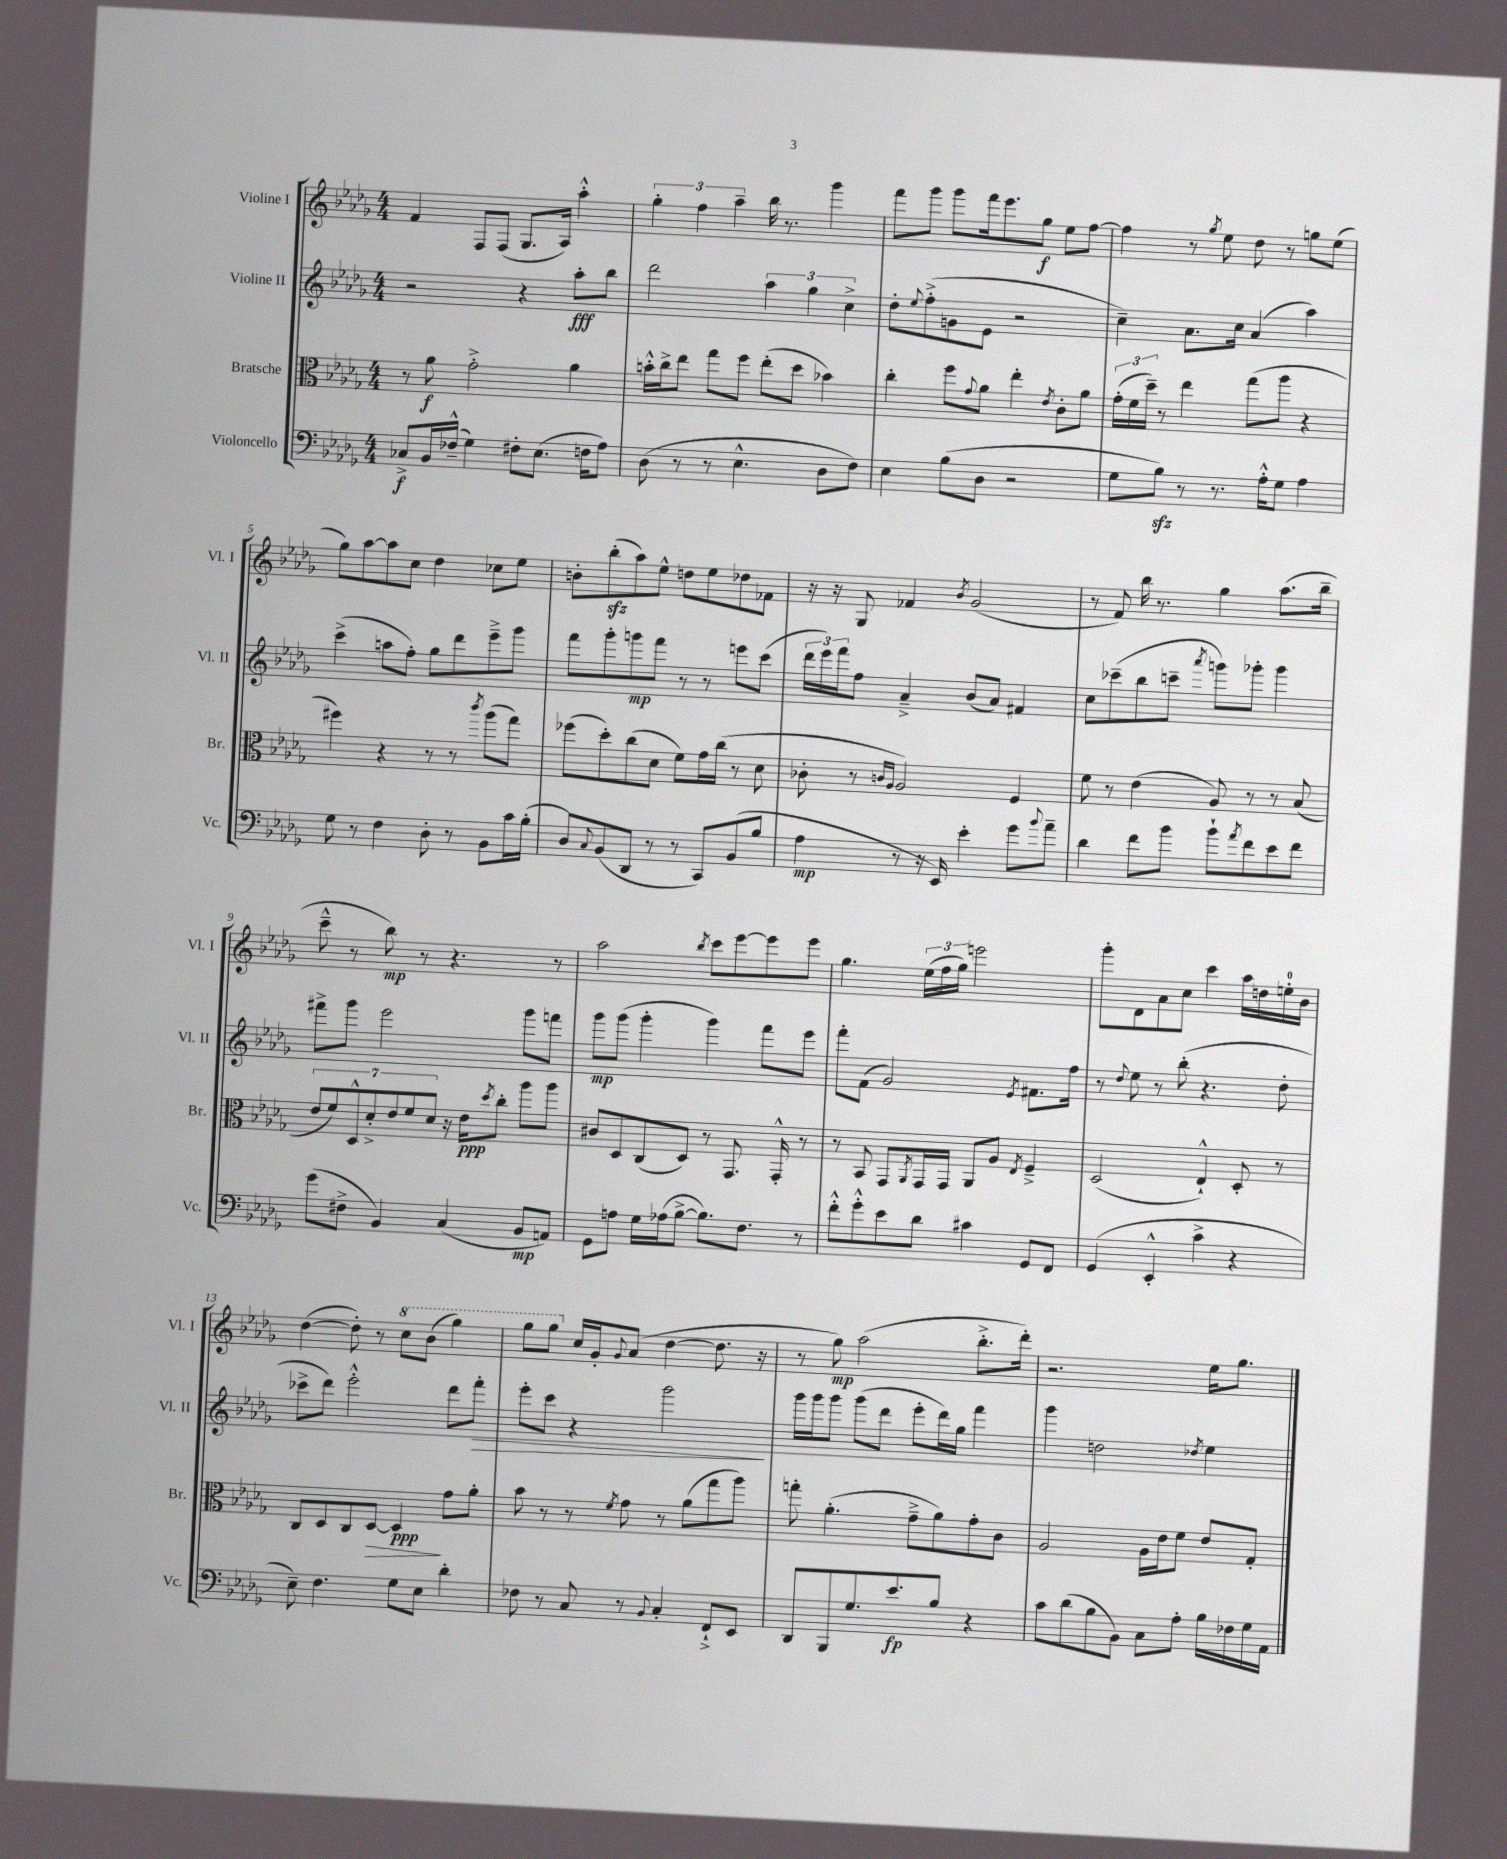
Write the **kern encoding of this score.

**kern	**kern	**kern	**kern
*staff4	*staff3	*staff2	*staff1
*clefF4	*clefC3	*clefG2	*clefG2
*k[b-e-a-d-g-]	*k[b-e-a-d-g-]	*k[b-e-a-d-g-]	*k[b-e-a-d-g-]
*M4/4	*M4/4	*M4/4	*M4/4
8C-^	8r	2r	4f
16BB-	8a-	.	.
(16F-~^^	.	.	.
4G-)	2g-'^	.	8F
.	.	.	(8F
8F#'	.	4r	8.G-
(8.E-	.	.	.
.	.	.	16A-)
.	4a-	8aa-'	4aa-'^^
16F	.	.	.
8A-)	.	8bb-	.
=	=	=	=
(8D-	16b'^^	2ddd-	6gg-'
.	16cc^	.	.
8r	8ee-	.	.
.	.	.	6ff
8r	8gg-	.	.
.	.	.	6aa-~
4.E-^^	8ff	.	.
.	(8ee-'	6aa-	16bb-
.	.	.	8.r
.	8dd-	.	.
.	.	6gg-	.
8D-	4b-)	.	4ggg-
.	.	6cc^	.
8F)	.	.	.
=	=	=	=
4E-	4cc'	8dd-'	8fff
.	.	8qqee-	.
.	.	(8ff'^	8ggg-
(8B-	8ff	8g	8ggg-
.	8qqg-	.	.
8D-	8a-	8e-	16fff
.	.	.	8.eee-
2r	4ee-'	2r	.
.	.	.	8gg-
.	8qe-	.	.
.	8c'	.	8ee-
.	8a-	.	[8ff
=	=	=	=
8G-	(24g-'	4cc~)	4ff]
.	24f	.	.
.	24dd-~)	.	.
8B-)	8r	.	.
8r	4ee-	8.a-	8r
.	.	.	8qgg-
8.r	.	.	8ee-
.	.	16cc	.
.	(8gg-	(4a-	8dd-
16A-'^^	.	.	.
8G-	8aa-	.	8r
4A-	4r	4aa-)	8gg
.	.	.	(8ee-
=	=	=	=
8G-	4ff#)	(4ccc^	8gg-)
8r	.	.	[8aa-
4F	4r	8aa	8aa-]
.	.	8ff')	8cc
8D-'	8r	8gg-	4dd-
8r	8r	8ddd-	.
.	8qccc	.	.
8BB-	(8aa-	8eee-~^	8cc-
16c	8gg-)	8ggg-	8ee-
(16B-'	.	.	.
=	=	=	=
8D-)	(8ff-	8fff	8b'
8qqC	.	.	.
(8BB-	8dd-')	8ggg-'	(8bb-'
8DD-	(8cc	8ggg	8aa-)
8r	8d-	8fff	8ee-^^
8r	8f)	8r	8dd
8CC)	16g-	8r	8ee-
.	(16cc	.	.
(8BB-	8r	8eee	8dd-
8B-	8d-	(8ccc	8f-
=	=	=	=
4A-	8c-'	24ddd-	16r
.	.	24eee-)	.
.	.	.	16r
.	.	24fff	.
.	8r	8ff	8G-
.	16qqc	.	.
.	16qqA-	.	.
8r	2A-)	4a-~^	4f-
16r	.	.	.
16EE-)	.	.	.
.	.	.	8qb-
4e-'	.	(8b-	(2g-
.	.	8a-)	.
8g-	4F	4f#	.
8qqb-	.	.	.
8a-~	.	.	.
=	=	=	=
4d-	8f	8cc	8r
.	8r	(8ccc-~	8f)
8f	(4e-	8bb-	16bb-
.	.	.	8.r
8b-	.	8ccc~	.
.	.	8qaaa-	.
8b-`	8A-)	8ggg)	4gg-
8qa-	.	.	.
8f	8r	8ggg-'	.
8e-	8r	4ggg-	(8.aa-
8f	(8B-	.	.
.	.	.	16bb-~
=	=	=	=
(8g-	14e-	8fff#^	8ccc~^^
.	14f)	.	.
8F#^	.	8ggg-	8r
.	14D-^^	.	.
.	14d-'^	.	.
4BB-)	.	2eee-	8bb-)
.	14e-	.	.
.	14f	.	.
.	.	.	8r
.	14d-	.	.
(4C	16r	.	4.r
.	16e-	.	.
.	8qdd-	.	.
.	8cc'	.	.
8BB-	8aa-	8ggg-	.
8AA)	8aa-	8fff	8r
=	=	=	=
8GG-	8c#	8ggg-	2aa-
8A	8D-	(8ggg-	.
16G-	(8C	4ggg-'	.
(16A-	.	.	.
[8B-^	8D-)	.	.
.	.	.	8qbb-
8.B-])	8r	4ggg-)	8ccc
.	8.GG-	.	[8eee-
8.F	.	.	.
.	.	8fff	8eee-]
.	16GG-'^^	.	.
8r	8r	8eee-	8eee-
=	=	=	=
8f'^^	8r	8fff'	4.gg-
8g-'^^	8BB-	(8f	.
8e-	8GG-	2g-)	.
.	8qAA-	.	.
8d-	16GG-	.	(24ee-
.	.	.	24ff
.	16GG-	.	.
.	.	.	24gg-)
4c#	8AA-	.	2eee
.	8A-	.	.
.	8qE-	8qe-	.
8GG-	4F~^	8.f#	.
8FF	.	.	.
.	.	16ff	.
=	=	=	=
(4GG-	(2D-	8r	8ggg-'
.	.	8qqdd-	.
.	.	8ee-	8d-
4EE-'^^	.	8r	8a-
.	.	(8bb-'	8cc
4c^	4E-`^^)	4.r	4ccc
4r	8D-'	.	16aa-
.	.	.	16dd
.	8r	8dd-'	16ee'
.	.	.	16b-
=	=	=	=
8E-~)	8C	8ccc-^	([4dd-
4.F	8D-	8ddd-)	.
.	8C	2eee-'^^	8dd-'])
.	[8D-	.	8r
8G-	4D-]	.	8ccc
8E-	.	.	(8bb-
4d-'	8g-	8ddd-	4ggg-)
.	8a-'	8fff'	.
=	=	=	=
8F-	8b-	8eee-'	8ggg-
8r	8r	8ccc	8ggg-
8C	8r	4r	16cc
.	.	.	16g-'
.	8qf	.	8qqg-
8r	8g-	.	(8a-
8qqBB-	.	.	.
4C'	8r	2ggg-	[4dd-
.	(8a-	.	.
8FF`^	8gg-	.	8.dd-]
8EE-	8aa-)	.	.
.	.	.	16r
=	=	=	=
8DD-	8gg'	16ggg-	8r
.	.	16ggg-	.
8BBB-	(4.a-'	8ggg-	8gg-)
8.G-	.	(8ggg-	(2aa-
.	.	8ddd-	.
8.e-	.	.	.
.	8g-~^	8eee-'	.
8B-	8a-)	16ddd-)	.
.	.	16gg-	.
4r	8g-'	4fff	8.bb-'^
.	8c	.	.
.	.	.	16ddd-')
=	=	=	=
8c	2A-	4ggg-	2.r
(8d-	.	.	.
8B-	.	2dd	.
8BB-)	.	.	.
8C	16A-	.	.
.	16e-	.	.
8A-'	8f	.	.
.	.	8qdd-	.
16B-	8e-	4ee-	16ee-
16F-	.	.	8.gg-
16G-	8G-'	.	.
16AA-	.	.	.
==	==	==	==
*-	*-	*-	*-
